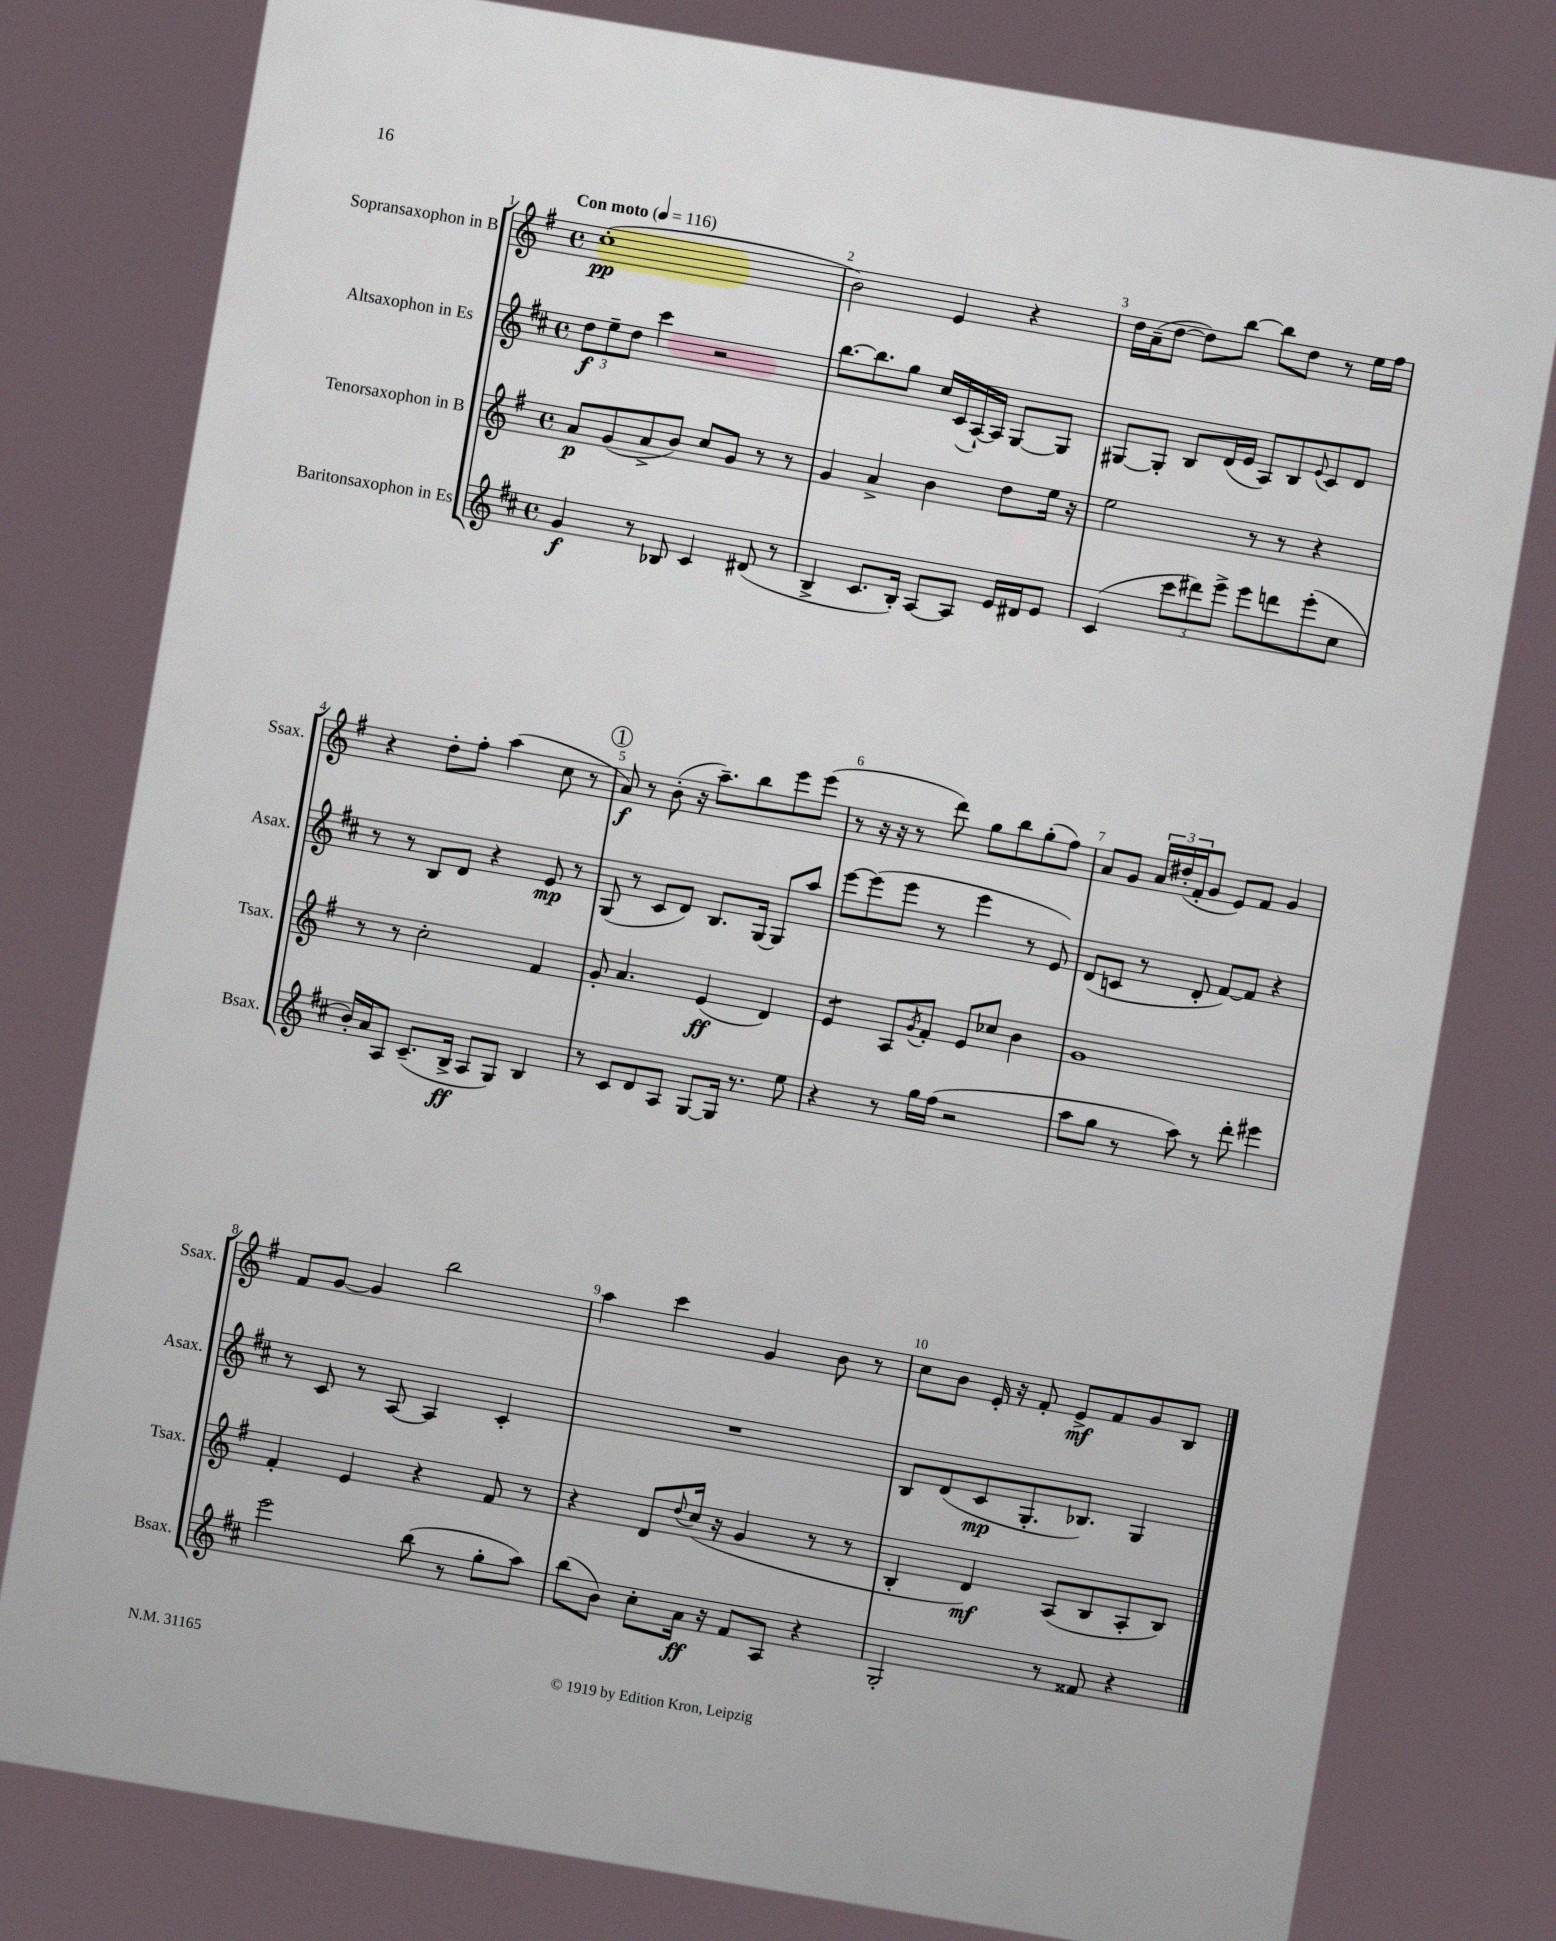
<<
\new StaffGroup <<
\new Staff = "s0" \with { instrumentName = "Sopransaxophon in B" shortInstrumentName = "Ssax." } {
    \clef treble \key g \major \defaultTimeSignature \time 4/4 \tempo "Con moto" 4 = 116
    c''1-.\pp( |
    b'2) e'4 r4 |
    d''16 a'16--( d''8~ d''8) b''8~ b''8 d''8 r8 e''16 fis''16 |
    r4 d''8-. fis''8-. a''4( c''8 r8 |
    \mark \markup { \circle "1" } a'8\f) r8 b'8-.( r16 a''8.--) b''8 e'''8 e'''8( |
    r8 r16 r16 r8 d'''8) g''8 b''8 g''8-.( fis''8) |
    a'8 g'8 \tuplet 3/2 { a'16 dis''16-.( fis'16-. } g'8 e'8) fis'8 g'4 |
    fis'8 g'8~ g'4 b''2 |
    a''4 c'''4 g'4 b'8 r8 |
    c''8 b'8 e'16-. r16 fis'8-. e'8->\mf fis'8 g'8 b8 \bar "|." |
}
\new Staff = "s1" \with { instrumentName = "Altsaxophon in Es" shortInstrumentName = "Asax." } {
    \clef treble \key d \major \defaultTimeSignature \time 4/4
    \tuplet 3/2 { d''8\f e''8-- d''8 } cis'''4 r2 |
    b''8.~ b''8. g''8 cis''16 cis'16( a16~-!) a16 g8~ g8 |
    gis8~ gis8-. b8 d'16( e'16 a8) b8 \appoggiatura { e'8 } cis'8 d'8 |
    r8 r8 b8 d'8 r4 e'8\mp r8 |
    \mark \markup { \circle "1" } g8( r8 cis'8 d'8) b8. g16~ g8 a''8 |
    e'''8~ e'''8( e'''8 r8 e'''4 r8 e'8) |
    d'8( c'8 r8 d'8-. fis'8~) fis'8 r4 |
    r8 cis'8 r8 a8~ a4 cis'4-. |
    R1 |
    b8 d'8( cis'8\mp g8.-. bes8.) g4 \bar "|." |
}
\new Staff = "s2" \with { instrumentName = "Tenorsaxophon in B" shortInstrumentName = "Tsax." } {
    \clef treble \key g \major \defaultTimeSignature \time 4/4
    a'8\p g'8( a'8-> b'8) c''8 g'8 r8 r8 |
    g'4 a'4-> b'4 d''8 e''16 r16 |
    e''2 r8 r8 r4 |
    r8 r8 c''2-. fis'4 |
    \mark \markup { \circle "1" } g'8-. a'4. e'4\ff( d'4) |
    e'4:8 a8 \acciaccatura { g'8 } fis'8-. e'8 ces''8 b'4 |
    g'1 |
    fis'4-. e'4 r4 fis'8 r8 |
    r4 d'8 \appoggiatura { d''8 } c''16( r16 g'4 r8 r8 |
    b4-. d'4\mf) a8( b8 a8-. b8) \bar "|." |
}
\new Staff = "s3" \with { instrumentName = "Baritonsaxophon in Es" shortInstrumentName = "Bsax." } {
    \clef treble \key d \major \defaultTimeSignature \time 4/4
    g'4\f r8 bes8 cis'4 dis'8( r8 |
    b4-> cis'8. b16-.) a8~ a8 e'16 dis'16 e'8 |
    cis'4( \tuplet 3/2 { cis'''8 dis'''8) e'''8-> } e'''8 d'''8 e'''8-.( cis''8 |
    b'16-.) a'16 a8 cis'8.--( b16->\ff a8 g8) b4 |
    \mark \markup { \circle "1" } r8 cis'8 d'8 a8 g8~ g16 r8. e''8 |
    r4 r8 g''16 fis''16( r2 |
    a''8 g''8 r8 a''8) r8 d'''8-. eis'''4 |
    e'''2 b''8( r8 g''8-. a''8) |
    b''8( b'8) cis''8-. a'16\ff r16 fis'8 a8 r4 |
    g2-. r8 fisis'8 r4 \bar "|." |
}
>>
>>
\layout { \context { \Score \override BarNumber.break-visibility = ##(#f #t #t) barNumberVisibility = #all-bar-numbers-visible } }
